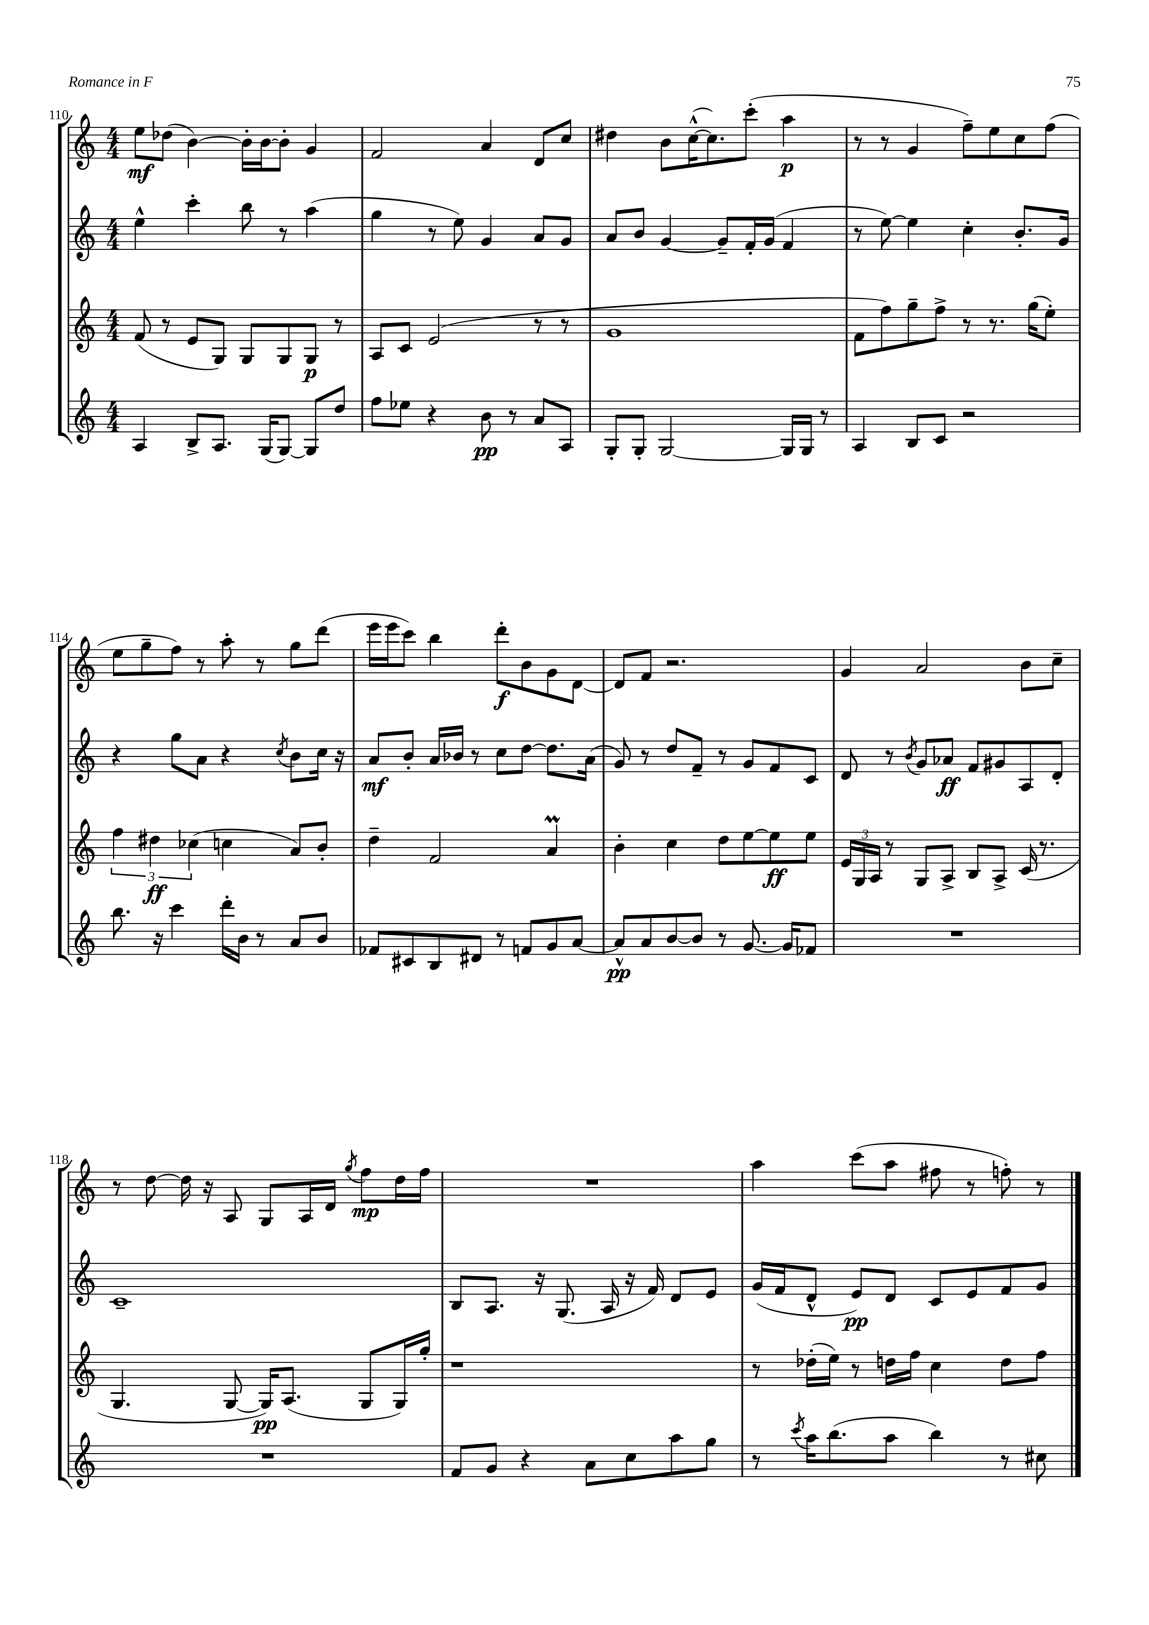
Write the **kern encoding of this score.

**kern	**dynam	**kern	**dynam	**kern	**dynam	**kern	**dynam
*part4	*part4	*part3	*part3	*part2	*part2	*part1	*part1
*staff4	*staff4	*staff3	*staff3	*staff2	*staff2	*staff1	*staff1
*clefG2	*	*clefG2	*	*clefG2	*	*clefG2	*
*k[]	*	*k[]	*	*k[]	*	*k[]	*
*M4/4	*	*M4/4	*	*M4/4	*	*M4/4	*
=110	=110	=110	=110	=110	=110	=110	=110
4A/	.	(8f/	.	4ee^^\	.	8ee\L	mf
.	.	8r	.	.	.	(8dd-X\J	.
8B^/L	.	8e/L	.	4ccc'\	.	[4b\)	.
8.A/J	.	8G/J)	.	.	.	.	.
.	.	8G/L	.	8bb\	.	16b'\LL]	.
(16G/KL	.	.	.	.	.	[16b\J	.
[8G/J)	.	8G/	.	8r	.	8b'\J]	.
8G/L]	.	8G/J	p	(4aa\	.	4g/	.
8dd/J	.	8r	.	.	.	.	.
=111	=111	=111	=111	=111	=111	=111	=111
8ff\L	.	8A/L	.	4gg\	.	2f/	.
8ee-X\J	.	8c/J	.	.	.	.	.
4r	.	(2e/	.	8r	.	.	.
.	.	.	.	8ee\)	.	.	.
8b\	pp	.	.	4g/	.	4a/	.
8r	.	.	.	.	.	.	.
8a/L	.	8r	.	8a/L	.	8d/L	.
8A/J	.	8r	.	8g/J	.	8cc/J	.
=112	=112	=112	=112	=112	=112	=112	=112
8G'/L	.	1g	.	8a/L	.	4dd#X\	.
8G'/J	.	.	.	8b/J	.	.	.
[2G/	.	.	.	[4g/	.	8b\L	.
.	.	.	.	.	.	([16cc^^\K	.
.	.	.	.	.	.	8.cc\])	.
.	.	.	.	8g~/L]	.	.	.
.	.	.	.	16f'/L	.	(8ccc'\J	.
.	.	.	.	(16g/JJ	.	.	.
16G/LL]	.	.	.	4f/	.	4aa\	p
16G/JJ	.	.	.	.	.	.	.
8r	.	.	.	.	.	.	.
=113	=113	=113	=113	=113	=113	=113	=113
4A/	.	8f\L	.	8r	.	8r	.
.	.	8ff\)	.	[8ee\)	.	8r	.
8B/L	.	8gg~\	.	4ee\]	.	4g/	.
8c/J	.	8ff^\J	.	.	.	.	.
2r	.	8r	.	4cc'\	.	8ff~\L)	.
.	.	8.r	.	.	.	8ee\	.
.	.	.	.	8.b'/L	.	8cc\	.
.	.	(16gg\KL	.	.	.	.	.
.	.	8ee'\J)	.	.	.	(8ff\J	.
.	.	.	.	16g/Jk	.	.	.
!!LO:LB:g=z
=114	=114	=114	=114	=114	=114	=114	=114
8.bb\	.	6ff\	.	4r	.	8ee\L	.
.	.	.	.	.	.	8gg~\	.
.	.	6dd#X\	ff	.	.	.	.
16r	.	.	.	.	.	.	.
4ccc\	.	.	.	8gg\L	.	8ff\J)	.
.	.	(6cc-X\	.	.	.	.	.
.	.	.	.	8a\J	.	8r	.
16ddd'\LL	.	4ccn\	.	4r	.	8aa'\	.
16b\JJ	.	.	.	.	.	.	.
8r	.	.	.	.	.	8r	.
.	.	.	.	8qcc/	.	.	.
8a/L	.	8a/L)	.	8b\L	.	8gg\L	.
8b/J	.	8b'/J	.	16cc\Jk	.	(8ddd\J	.
.	.	.	.	16r	.	.	.
=115	=115	=115	=115	=115	=115	=115	=115
8f-X/L	.	4dd~\	.	8a/L	mf	16eee\LL	.
.	.	.	.	.	.	16eee\J	.
8c#X/	.	.	.	8b'/J	.	8ccc\J)	.
8B/	.	2f/	.	16a/LL	.	4bb\	.
.	.	.	.	16b-X/JJ	.	.	.
8d#X/J	.	.	.	8r	.	.	.
8r	.	.	.	8cc\L	.	8ddd'\L	f
8fn/L	.	.	.	[8dd\J	.	8b\	.
8g/	.	4aM/	.	8.dd\L]	.	8g\	.
[8a/J	.	.	.	.	.	[8d\J	.
.	.	.	.	(16a\Jk	.	.	.
=116	=116	=116	=116	=116	=116	=116	=116
8a^^/L]	pp	4b'\	.	8g/)	.	8d/L]	.
8a/	.	.	.	8r	.	8f/J	.
[8b/	.	4cc\	.	8dd/L	.	2.r	.
8b/J]	.	.	.	8f~/J	.	.	.
8r	.	8dd\L	.	8r	.	.	.
[8.g/	.	[8ee\	.	8g/L	.	.	.
.	.	8ee\]	ff	8f/	.	.	.
16g/KL]	.	.	.	.	.	.	.
8f-X/J	.	8ee\J	.	8c/J	.	.	.
=117	=117	=117	=117	=117	=117	=117	=117
1r	.	24e/LL	.	8d/	.	4g/	.
.	.	24G/	.	.	.	.	.
.	.	24A/JJ	.	.	.	.	.
.	.	8r	.	8r	.	.	.
.	.	.	.	8qb/	.	.	.
.	.	8G/L	.	8g/L	.	2a/	.
.	.	8A^/J	.	8a-X/J	ff	.	.
.	.	8B/L	.	8f/L	.	.	.
.	.	8A^/J	.	8g#X/	.	.	.
.	.	(16c/	.	8A/	.	8b\L	.
.	.	8.r	.	.	.	.	.
.	.	.	.	8d'/J	.	8cc~\J	.
!!LO:LB:g=z
=118	=118	=118	=118	=118	=118	=118	=118
1r	.	4.G/	.	1c~	.	8r	.
.	.	.	.	.	.	[8dd\	.
.	.	.	.	.	.	16dd\]	.
.	.	.	.	.	.	16r	.
.	.	[8G/	.	.	.	8A/	.
.	.	16G/KL])	pp	.	.	8G/L	.
.	.	(8.A/J	.	.	.	.	.
.	.	.	.	.	.	16A/L	.
.	.	.	.	.	.	16d/JJ	.
.	.	.	.	.	.	8qgg/	.
.	.	8G/L	.	.	.	8ff\L	mp
.	.	16G/L)	.	.	.	16dd\L	.
.	.	16gg'/JJ	.	.	.	16ff\JJ	.
=119	=119	=119	=119	=119	=119	=119	=119
8f/L	.	1r	.	8B/L	.	1r	.
8g/J	.	.	.	8.A/J	.	.	.
4r	.	.	.	.	.	.	.
.	.	.	.	16r	.	.	.
.	.	.	.	(8.G/	.	.	.
8a\L	.	.	.	.	.	.	.
.	.	.	.	16A/	.	.	.
8cc\	.	.	.	16r	.	.	.
.	.	.	.	16f/)	.	.	.
8aa\	.	.	.	8d/L	.	.	.
8gg\J	.	.	.	8e/J	.	.	.
=120	=120	=120	=120	=120	=120	=120	=120
8r	.	8r	.	(16g/LL	.	4aa\	.
.	.	.	.	16f/J	.	.	.
8qccc/	.	.	.	.	.	.	.
16aa\KL	.	(16dd-X'\LL	.	8d^^/J	.	.	.
(8.bb\	.	16ee\JJ)	.	.	.	.	.
.	.	8r	.	8e/L)	pp	(8ccc\L	.
8aa\J	.	16ddn\LL	.	8d/J	.	8aa\J	.
.	.	16ff\JJ	.	.	.	.	.
4bb\)	.	4cc\	.	8c/L	.	8ff#X\	.
.	.	.	.	8e/	.	8r	.
8r	.	8dd\L	.	8f/	.	8ffn'\)	.
8cc#X\	.	8ff\J	.	8g/J	.	8r	.
==	==	==	==	==	==	==	==
*-	*-	*-	*-	*-	*-	*-	*-
